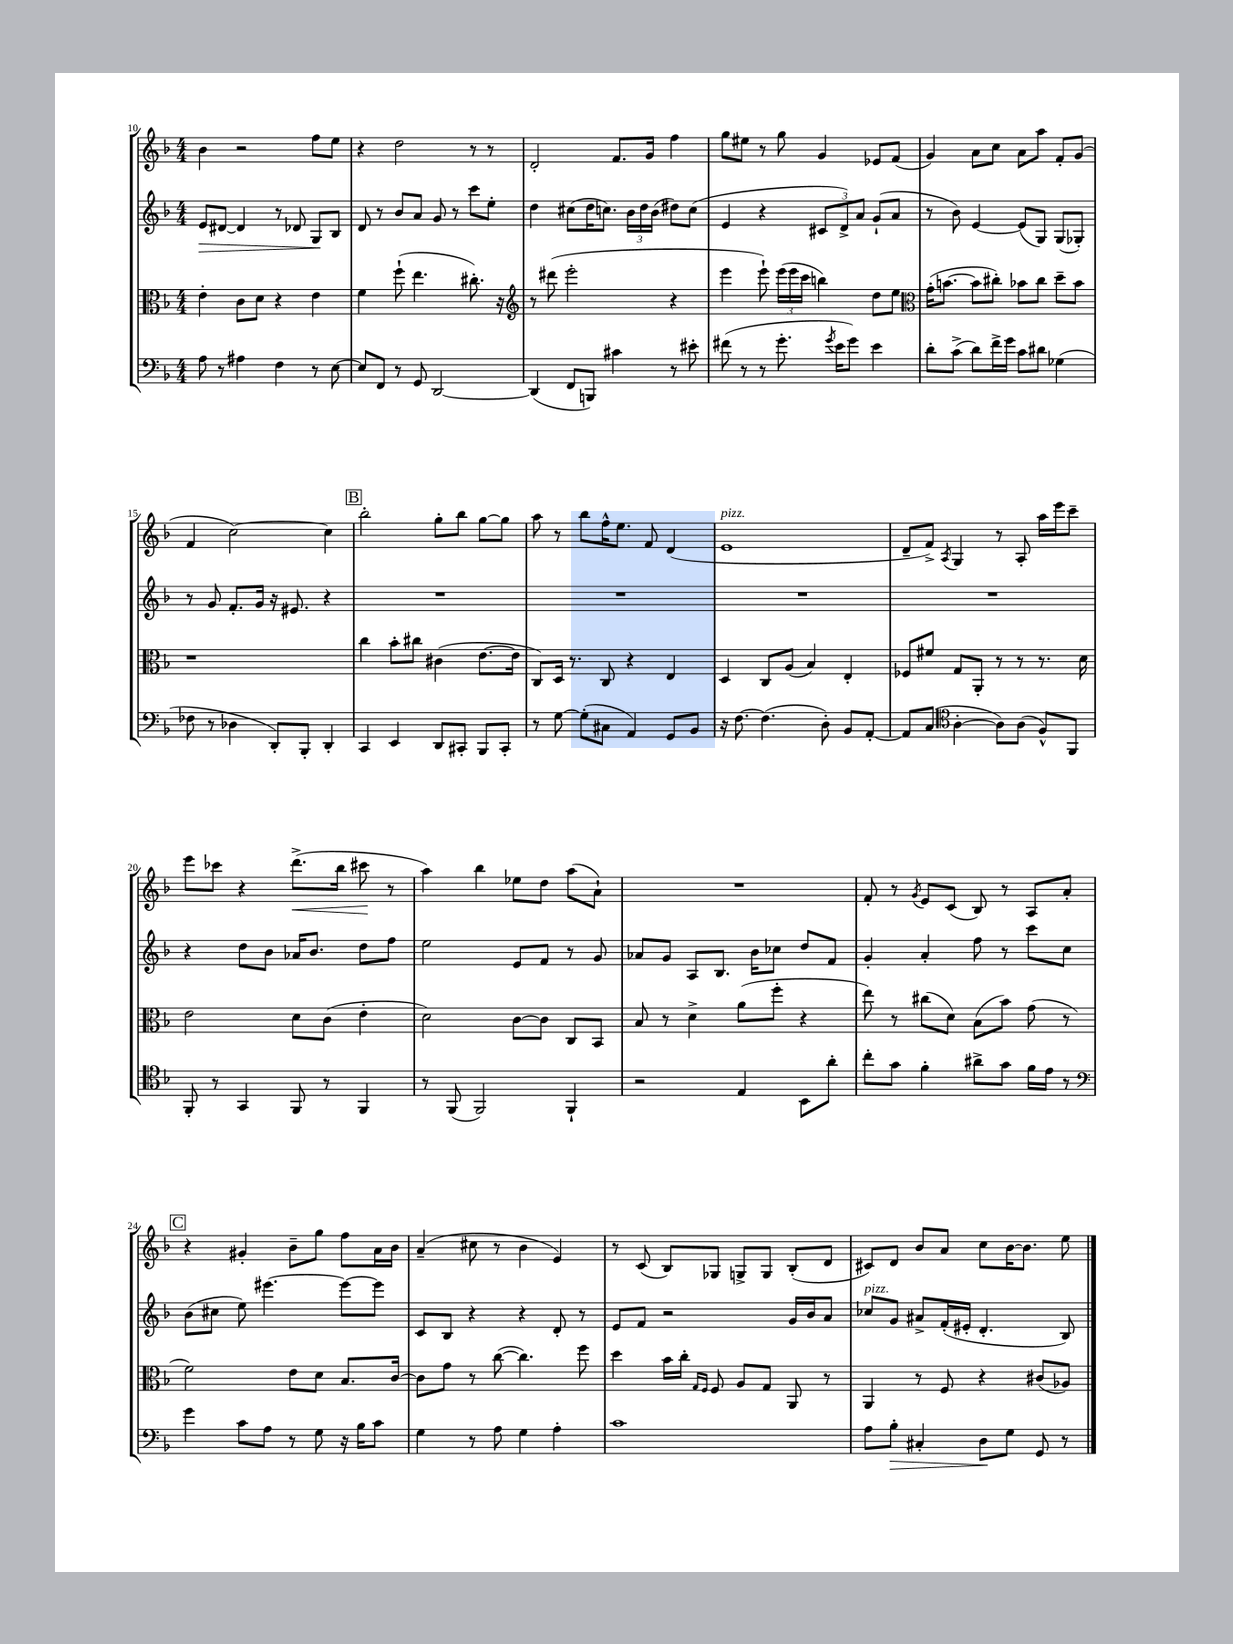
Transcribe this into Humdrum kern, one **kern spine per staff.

**kern	**dynam	**kern	**kern	**dynam	**kern	**dynam
*part4	*part4	*part3	*part2	*part2	*part1	*part1
*staff4	*staff4	*staff3	*staff2	*staff2	*staff1	*staff1
*clefF4	*	*clefC3	*clefG2	*	*clefG2	*
*k[b-]	*	*k[b-]	*k[b-]	*	*k[b-]	*
*M4/4	*	*M4/4	*M4/4	*	*M4/4	*
=10	=10	=10	=10	=10	=10	=10
!	!	!	!	!LO:HP:b	!	!
8A\	.	4e'\	8e/L	>	4b-\	.
8r	.	.	[8d#X/J	.	.	.
4A#X\	.	8c\L	4d#/]	.	2r	.
.	.	8d\J	.	.	.	.
4F\	.	4r	8r	.	.	.
.	.	.	8d-X/	.	.	.
8r	.	4e\	8G/L	.	8ff\L	.
[8E\	.	.	8B-/J	]	8ee\J	.
=11	=11	=11	=11	=11	=11	=11
8E/L]	.	4f\	8d/	.	4r	.
8FF/J	.	.	8r	.	.	.
8r	.	(8ff`\	8b-/L	.	2dd\	.
8GG/	.	4.ee\	8a/J	.	.	.
[2DD/	.	.	8g/	.	.	.
.	.	.	8r	.	.	.
.	.	8.cc#X'\)	8ccc\L	.	8r	.
.	.	.	8ee'\J	.	8r	.
.	.	16r	.	.	.	.
=12	=12	=12	=12	=12	=12	=12
*	*	*clefG2	*	*	*	*
(4DD/]	.	8r	4dd\	.	2d'/	.
.	.	(8ddd#X\	.	.	.	.
8FF/L	.	2eee'\	(8cc#X\L	.	.	.
8BBBn/J)	.	.	16dd\K	.	.	.
.	.	.	8.ccn\J)	.	.	.
4c#X\	.	.	.	.	8.f/L	.
.	.	.	24b-\LL	.	.	.
.	.	.	24dd\	.	.	.
.	.	.	.	.	16g/Jk	.
.	.	.	(24b-\JJ	.	.	.
8r	.	4r	8dd#X\L)	.	4ff\	.
8e#X'\	.	.	(8cc\J	.	.	.
=13	=13	=13	=13	=13	=13	=13
(8f#X\	.	4eee\	4e/	.	8gg\L	.
8r	.	.	.	.	8ee#X\J	.
8r	.	8eee`\)	4r	.	8r	.
8.g'\	.	(24eee\LL	.	.	8gg\	.
.	.	24eee\	.	.	.	.
.	.	24ccc\JJ	.	.	.	.
.	.	4bbn\)	12c#X/L	.	4g/	.
8qg/	.	.	.	.	.	.
16e\KL	.	.	.	.	.	.
.	.	.	12d^/)	.	.	.
8g\J)	.	.	.	.	.	.
.	.	.	12a/J	.	.	.
4e\	.	8dd\L	(8g`/L	.	8e-X/L	.
.	.	8ee\J	8a/J	.	(8f/J	.
=14	=14	=14	=14	=14	=14	=14
*	*	*clefC3	*	*	*	*
8d'\L	.	(16g'\KL	8r	.	4g/)	.
.	.	[8.bn\J	.	.	.	.
(8c^\J	.	.	8b-\)	.	.	.
8d\L)	.	8b\L]	[4e/	.	8a\L	.
16f^\L	.	8cc#X'\J)	.	.	8cc\J	.
16g\JJ	.	.	.	.	.	.
8c\L	.	8b-X\L	(8e/L]	.	8a\L	.
8d#X\J	.	8cc#\J	8G/J)	.	8aa\J	.
(4G-X\	.	8dd~\L	(8G/L	.	8f'/L	.
.	.	8b-\J	8G-X'/J)	.	(8g/J	.
!!LO:LB:g=z
=15	=15	=15	=15	=15	=15	=15
8F-X\	.	1r	8r	.	4f/	.
8r	.	.	8g/	.	.	.
4D-X\	.	.	8.f'/L	.	[2cc\)	.
.	.	.	16g/Jk	.	.	.
8DD'/L)	.	.	16r	.	.	.
.	.	.	8.e#X/	.	.	.
8BBB-'/J	.	.	.	.	.	.
4DD'/	.	.	4r	.	4cc\]	.
!!LO:REH:place=s1:t=B
=16	=16	=16	=16	=16	=16	=16
4CC/	.	4cc\	1r	.	2bb-'\	.
4EE/	.	8b-'\L	.	.	.	.
.	.	8cc#X\J	.	.	.	.
8DD/L	.	(4c#X\	.	.	8gg'\L	.
8CC#X'/J	.	.	.	.	8bb-\J	.
8BBB-/L	.	[8.e\L	.	.	[8gg\L	.
8CC#'/J	.	.	.	.	8gg\J]	.
.	.	16e\Jk]	.	.	.	.
=17	=17	=17	=17	=17	=17	=17
8r	.	8C/L)	1r	.	8aa\	.
[8G\	.	16D/Jk	.	.	8r	.
.	.	8.r	.	.	.	.
(8G'\L]	.	.	.	.	8bb-\L	.
8C#X\J	.	8C/	.	.	16ff^^\K	.
.	.	.	.	.	8.ee\J	.
4AA/)	.	4r	.	.	.	.
.	.	.	.	.	8f/	.
8GG/L	.	4E/	.	.	(4d/	.
8BB-/J	.	.	.	.	.	.
=18	=18	=18	=18	=18	=18	=18
!	!	!	!	!	!LO:TX:a:i:t=pizz.	!
16r	.	4D/	1r	.	1e	.
[8.F\	.	.	.	.	.	.
(4.F\]	.	8C/L	.	.	.	.
.	.	(8A/J	.	.	.	.
.	.	4B-/)	.	.	.	.
8D'\)	.	.	.	.	.	.
8BB-/L	.	4E'/	.	.	.	.
[8AA'/J	.	.	.	.	.	.
=19	=19	=19	=19	=19	=19	=19
8AA/L]	.	8F-X/L	1r	.	8d~/L	.
(8C/J	.	8f#X/J	.	.	8f^/J)	.
*clefC4	*	*	*	*	*	*
.	.	.	.	.	8qA/	.
[4A'\	.	8G/L	.	.	4G/	.
.	.	8AA'/J	.	.	.	.
8A\L])	.	8r	.	.	8r	.
(8A\J	.	8r	.	.	8A'/	.
8F^^/L)	.	8.r	.	.	16aa\LL	.
.	.	.	.	.	16eee\J	.
8FF/J	.	.	.	.	8ccc~\J	.
.	.	16d\	.	.	.	.
!!LO:LB:g=z
=20	=20	=20	=20	=20	=20	=20
8FF'/	.	2e\	4r	.	8eee\L	.
8r	.	.	.	.	8ccc-X\J	.
4GG/	.	.	8dd\L	.	4r	.
.	.	.	8b-\J	.	.	.
!	!	!	!	!	!	!LO:HP:b
8FF/	.	8d\L	16a-X/KL	.	(8.ddd^\L	<
.	.	.	8.b-/J	.	.	.
8r	.	(8c\J	.	.	.	.
.	.	.	.	.	16bb-\Jk	.
4FF/	.	4e'\	8dd\L	.	8ccc#X\	.
.	.	.	8ff\J	.	8r	[
=21	=21	=21	=21	=21	=21	=21
8r	.	2d\)	2ee\	.	4aa\)	.
(8FF/	.	.	.	.	.	.
2FF/)	.	.	.	.	4bb-\	.
.	.	[8c\L	8e/L	.	8ee-X\L	.
.	.	8c\J]	8f/J	.	8dd\J	.
4FF`/	.	8C/L	8r	.	(8aa\L	.
.	.	8BB-/J	8g/	.	8a`\J)	.
=22	=22	=22	=22	=22	=22	=22
2r	.	8B-/	8a-X/L	.	1r	.
.	.	8r	8g/J	.	.	.
.	.	4d^\	8A/L	.	.	.
.	.	.	8.B-/J	.	.	.
4E/	.	(8a\L	.	.	.	.
.	.	.	16b-\KL	.	.	.
.	.	8ff'\J	8cc-X\J	.	.	.
8BB-\L	.	4r	8dd/L	.	.	.
8a'\J	.	.	8f/J	.	.	.
=23	=23	=23	=23	=23	=23	=23
8cc'\L	.	8ee\)	4g'/	.	8f'/	.
8g\J	.	8r	.	.	8r	.
.	.	.	.	.	8qg/	.
4f'\	.	(8cc#X\L	4a'/	.	8e/L	.
.	.	8d\J)	.	.	(8c/J	.
8a#X^\L	.	(8B-\L	8ff\	.	8B-/)	.
8g\J	.	8b-\J)	8r	.	8r	.
16f\LL	.	(8g\	8ccc\L	.	8A/L	.
16e\JJ	.	.	.	.	.	.
8r	.	8r	8cc\J	.	8a'/J	.
!!LO:LB:g=z
!!LO:REH:place=s1:t=C
=24	=24	=24	=24	=24	=24	=24
*clefF4	*	*	*	*	*	*
4g\	.	2f\)	(8b-\L	.	4r	.
.	.	.	8cc#X\J	.	.	.
8c\L	.	.	8ee\)	.	4g#X'/	.
8A\J	.	.	[4.eee#X\	.	.	.
8r	.	8e\L	.	.	8b-~\L	.
8G\	.	8d\J	.	.	8gg\J	.
16r	.	8.B-/L	8eee#\L_	.	8ff\L	.
16B-\KL	.	.	.	.	.	.
8c\J	.	.	8eee#\J]	.	16a\L	.
.	.	[16c/Jk	.	.	16b-\JJ	.
=25	=25	=25	=25	=25	=25	=25
4G\	.	8c\L]	8c/L	.	(4a~/	.
.	.	8g\J	8B-/J	.	.	.
8r	.	8r	4r	.	8cc#X\	.
8A\	.	([8cc\	.	.	8r	.
4G\	.	4.cc\])	4r	.	4b-\	.
4A'\	.	.	8d'/	.	4e/)	.
.	.	8ff\	8r	.	.	.
=26	=26	=26	=26	=26	=26	=26
1c	.	4dd\	8e/L	.	8r	.
.	.	.	8f/J	.	(8c/	.
.	.	16b-\LL	2r	.	8B-/L)	.
.	.	16cc'\JJ	.	.	.	.
.	.	16qqG/LL	.	.	.	.
.	.	16qqF/JJ	.	.	.	.
.	.	8F/	.	.	8G-X/J	.
.	.	8A/L	.	.	8Gn^/L	.
.	.	8G/J	.	.	8G/J	.
.	.	8AA/	16g/LL	.	(8B-'/L	.
.	.	.	16b-/J	.	.	.
.	.	8r	8a/J	.	8d/J	.
=27	=27	=27	=27	=27	=27	=27
!	!	!	!LO:TX:a:i:t=pizz.	!	!	!
8A\L	.	4AA/	8cc-X/L	.	8c#X/L)	.
!	!LO:HP:b	!	!	!	!	!
8B-'\J	>	.	8g/J	.	8d/J	.
4C#X'/	.	8r	8a#X^/L	.	8b-/L	.
.	.	8F/	(16f'/L	.	8a/J	.
.	.	.	16e#X'/JJ	.	.	.
8D\L	.	4r	4.d'/	.	8cc\L	.
8G\J	]	.	.	.	[16b-\K	.
.	.	.	.	.	8.b-\J]	.
8GG/	.	(8c#X/L	.	.	.	.
8r	.	8A-X/J)	8B-/)	.	8ee\	.
==	==	==	==	==	==	==
*-	*-	*-	*-	*-	*-	*-
